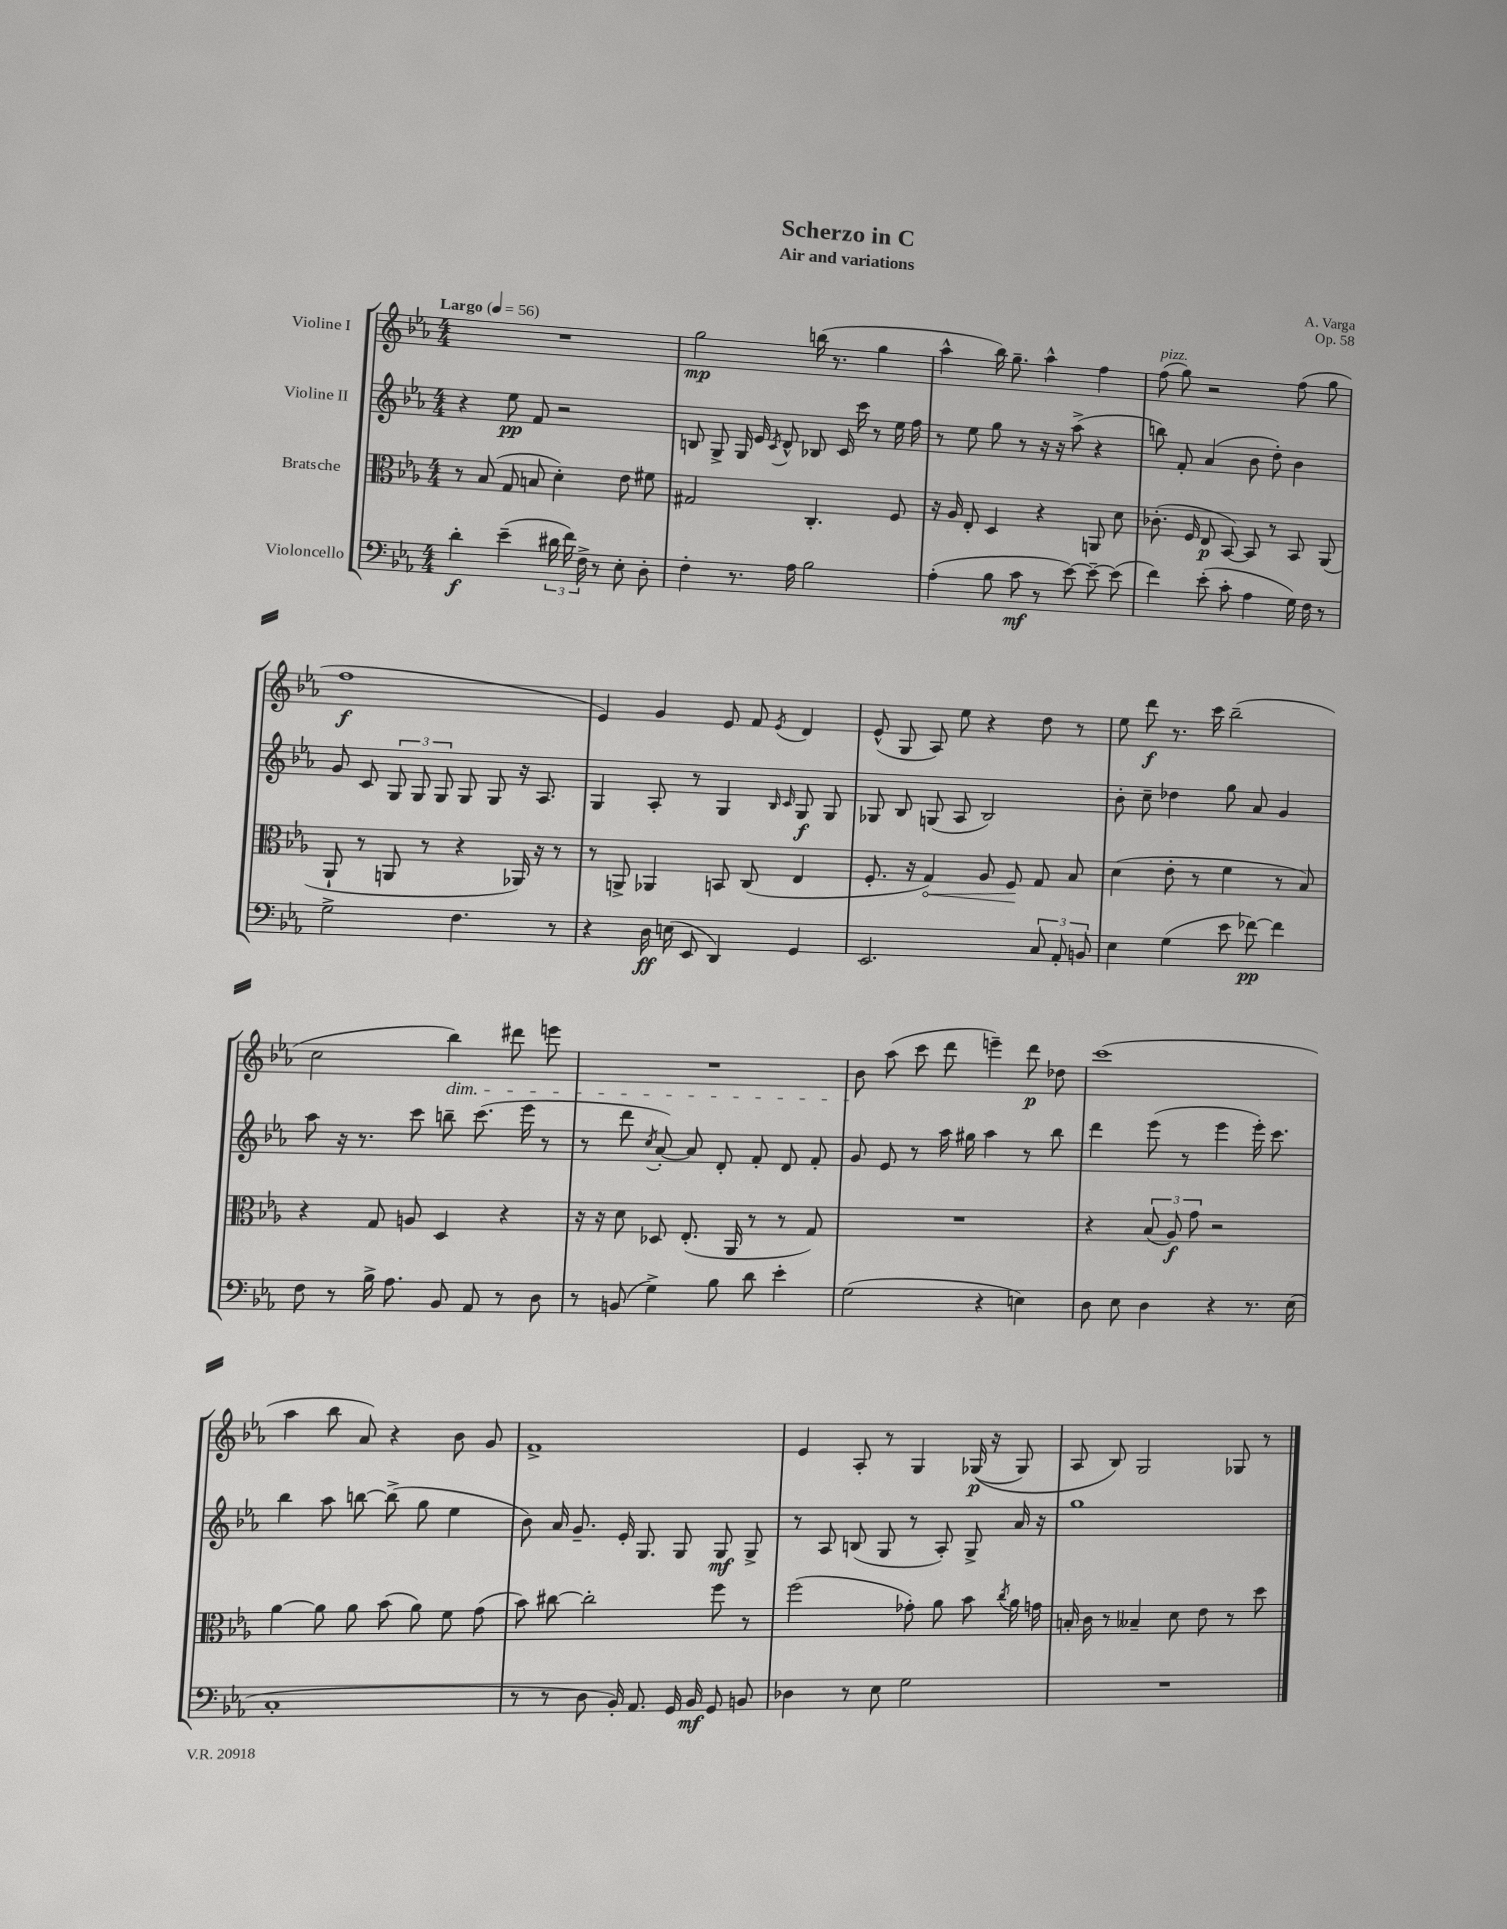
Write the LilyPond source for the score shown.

\header { title = "Scherzo in C" composer = "A. Varga" subtitle = "Air and variations" opus = "Op. 58" }
<<
\new StaffGroup <<
\new Staff = "s0" \with { instrumentName = "Violine I" } {
    \clef treble \key ees \major \numericTimeSignature \time 4/4 \tempo "Largo" 4 = 56
    \autoBeamOff R1 |
    g''2\mp b''16( r8. g''4 |
    aes''4-^ bes''16) g''8.-- aes''4-^ f''4 |
    f''8^\markup { \italic "pizz." }( g''8) r2 f''8( g''8 |
    f''1\f |
    ees'4) g'4 ees'8 f'8 \acciaccatura { ees'8 } d'4 |
    ees'8-^( g8 aes8) ees''8 r4 d''8 r8 |
    ees''8 d'''8\f r8. c'''16 bes''2--( |
    c''2 bes''4\dim) dis'''8 e'''8 |
    R1 |
    bes'8\! aes''8( c'''8 d'''8 e'''4--) d'''8\p des''8 |
    c'''1( |
    aes''4 bes''8 aes'8) r4 bes'8 g'8 |
    f'1-> |
    ees'4 aes8-. r8 g4 ges16\p(\( r16 ges8) |
    aes8 bes8\) g2 ges8 r8 \bar "|." |
}
\new Staff = "s1" \with { instrumentName = "Violine II" } {
    \clef treble \key ees \major \numericTimeSignature \time 4/4
    \autoBeamOff r4 ees''8\pp f'8 r2 |
    b8 g8-> g16 ees'16 \acciaccatura { c'8 } d'8-^ bes8 c'16 c'''16 r8 ees''16 f''16 |
    r8 ees''8 g''8 r8 r16 r16 aes''8->( r4 |
    b''8) f'8-. aes'4( bes'8 d''8-.) bes'4 |
    g'8 c'8 \tuplet 3/2 { g8 g8 g8 } g8 g8 r16 aes8. |
    g4 aes8-. r8 g4 \grace { bes16 c'16 } g8\f g8 |
    ges8 bes8 g8( aes8 bes2) |
    bes'8-. c''8-- des''4 g''8 aes'8 g'4 |
    aes''8 r16 r8. c'''8 b''8-- c'''8.( ees'''16 r8 |
    r8 d'''8 \acciaccatura { c''8 } aes'8~-.) aes'8 d'8-. f'8-. d'8 f'8-. |
    g'8 ees'8 r8 aes''16 gis''16 aes''4 r8 bes''8 |
    d'''4 ees'''8( r8 ees'''4 ees'''16-.) c'''8. |
    bes''4 aes''8 b''8~ b''8->( g''8 ees''4 |
    bes'8) aes'16 g'8.-- ees'16-. g8. g8 g8\mf g8-> |
    r8 aes8 b8( g8 r8 aes8-.) g8-> aes'16 r16 |
    g''1 \bar "|." |
}
\new Staff = "s2" \with { instrumentName = "Bratsche" } {
    \clef alto \key ees \major \numericTimeSignature \time 4/4
    \autoBeamOff r8 bes8( g8 b8 d'4-.) ees'8 fis'8 |
    gis2 c4.-. f8 |
    r16 aes16 ees8-. d4 r4 a,8 d'8 |
    ces'8.-.( f16 ees8\p bes,8~) bes,8 r8 bes,8 aes,8( |
    aes,8-! r8 a,8 r8 r4 aes,16) r16 r8 |
    r8 a,8-> aes,4 b,8 c8( ees4 |
    f8.-. r16 \once \override Hairpin.circled-tip = ##t g4\<) aes8 f8\! g8 bes8 |
    d'4( ees'8-. r8 f'4 r8 bes8) |
    r4 g8 a8 d4 r4 |
    r16 r16 d'8 des8 ees8.-.( aes,16 r8 r8 g8) |
    R1 |
    r4 \tuplet 3/2 { bes8( aes8\f) g'8 } r2 |
    aes'4~ aes'8 aes'8 bes'8( aes'8) f'8 g'8( |
    bes'8) cis''8~ cis''2-. f''8 r8 |
    f''2( ges'8-.) aes'8 bes'8 \acciaccatura { c''8 } aes'16 g'16 |
    b16-. c'16 r8 beses4-- d'8 ees'8 r8 d''8 \bar "|." |
}
\new Staff = "s3" \with { instrumentName = "Violoncello" } {
    \clef bass \key ees \major \numericTimeSignature \time 4/4
    \autoBeamOff d'4-.\f ees'4--( \tuplet 3/2 { dis'16 f'16) f16-> } r8 ees8-. d8-. |
    f4-. r8. aes16 bes2 |
    aes4-.( bes8 c'8\mf r8 ees'8~) ees'8~-- ees'8( |
    f'4) ees'8-.( c'8-. aes4 g16) f16 r8 |
    g2-> f4. r8 |
    r4 d16\ff e16( ees,8 d,4) g,4 |
    ees,2. \tuplet 3/2 { c8 aes,8-. b,8 } |
    ees4 g4( ees'8 fes'8~\pp) fes'4 |
    f8 r8 bes16-> aes8. bes,8 aes,8 r8 d8 |
    r8 b,8( g4->) bes8 d'8 ees'4-. |
    g2( r4 e4) |
    d8 ees8 d4 r4 r8. ees16( |
    c1-. |
    r8 r8 d8 bes,16-.) aes,8. g,16 bes,16\mf g,8 b,8 |
    des4 r8 ees8 g2 |
    R1 \bar "|." |
}
>>
>>
\layout { \context { \Score \remove "Bar_number_engraver" } }
